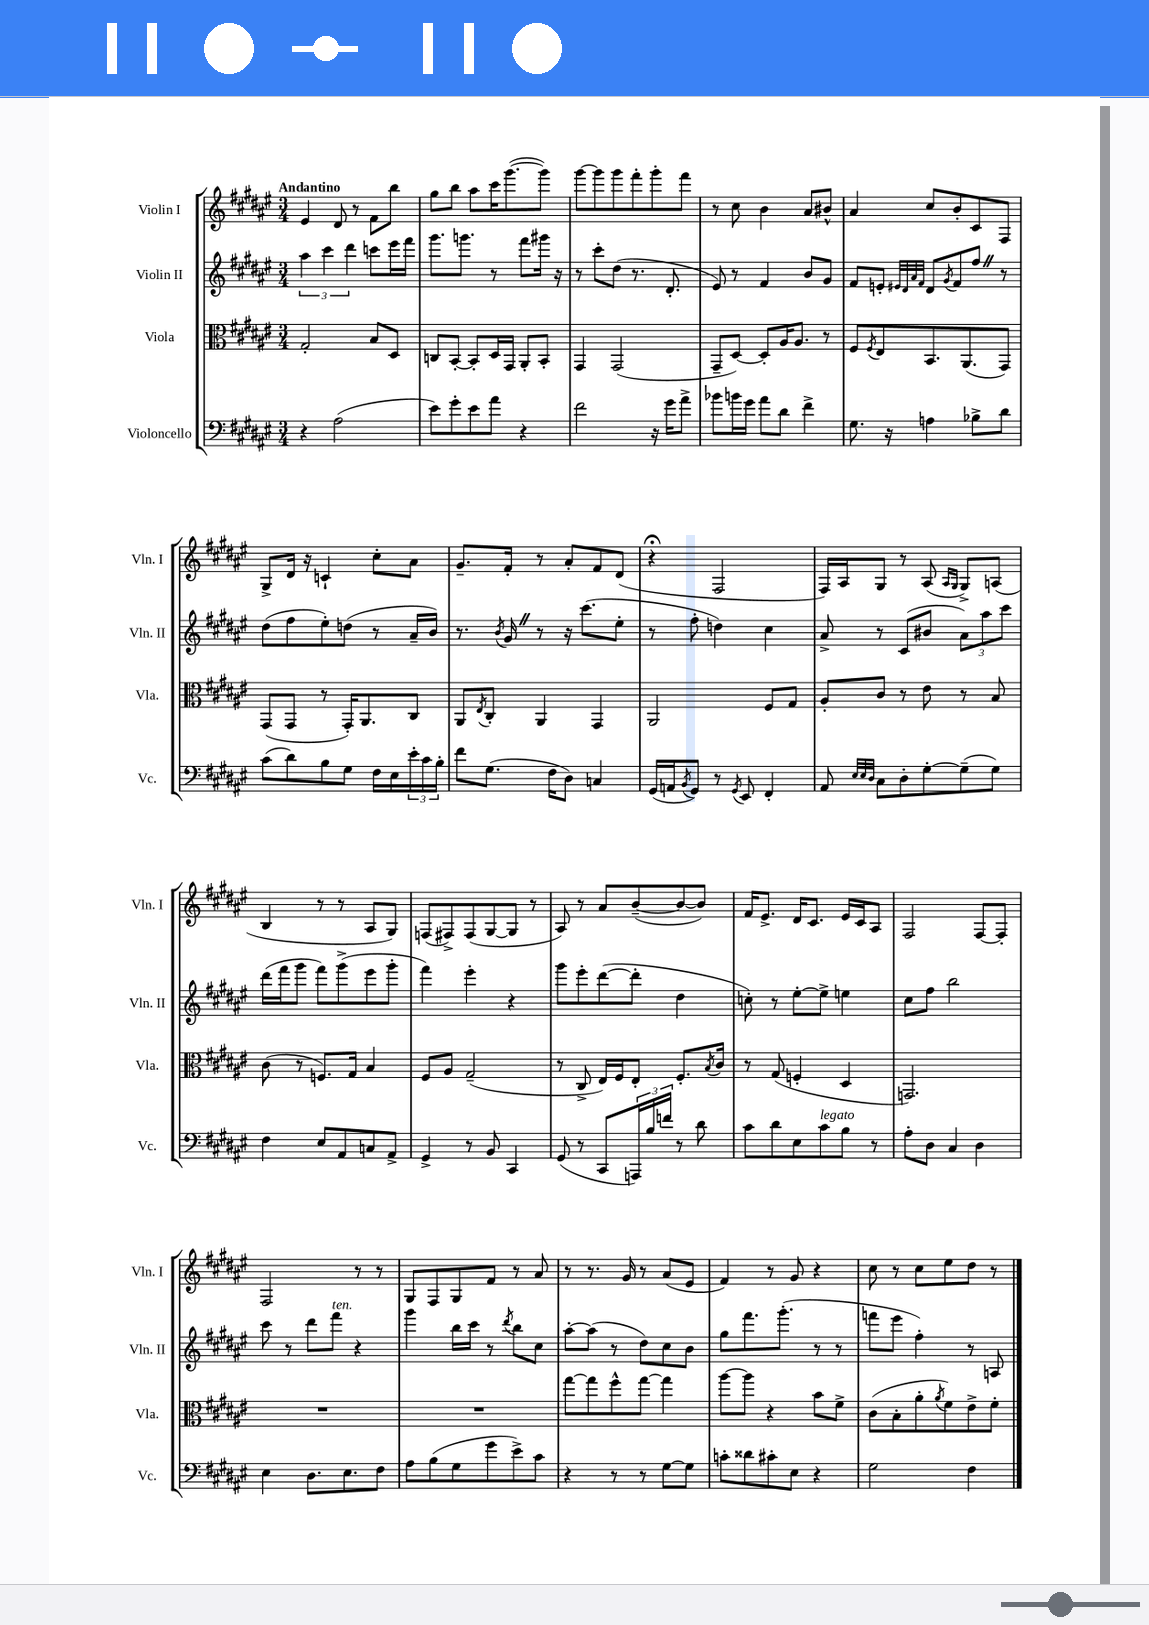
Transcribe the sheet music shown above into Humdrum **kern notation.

**kern	**kern	**kern	**kern
*part4	*part3	*part2	*part1
*staff4	*staff3	*staff2	*staff1
*I"Violoncello	*I"Viola	*I"Violin II	*I"Violin I
*I'Vc.	*I'Vla.	*I'Vln. II	*I'Vln. I
*clefF4	*clefC3	*clefG2	*clefG2
*k[f#c#g#d#a#e#]	*k[f#c#g#d#a#e#]	*k[f#c#g#d#a#e#]	*k[f#c#g#d#a#e#]
*M3/4	*M3/4	*M3/4	*M3/4
=1	=1	=1	=1
!	!	!	!LO:TX:a:B:t=Andantino
4r	2G#'/	6aa#\	4e#/
.	.	6ccc#\	.
(2A#\	.	.	8d#/
.	.	6ddd#\	.
.	.	.	8r
.	8B/L	8cccn\L	8f#\L
.	8D#/J	16eee#\L	8bb\J
.	.	16fff#\JJ	.
=2	=2	=2	=2
8e#\L)	8Cn/L	8.ggg#\L	8gg#\L
8g#'\	[8BB'/J	.	8bb\J
.	.	8.gggn\J	.
8e#\	8BB'/L]	.	8aa#\L
8a#\J	16D#/L	8r	16ccc#\K
.	16GG#/JJ	.	([8.ggg#\
4r	8AA#'/L	8fff#\L	.
.	8BB'/J	16ggg#X\Jk	8ggg#\J])
.	.	16r	.
=3	=3	=3	=3
2f#\	4GG#/	8r	[8ggg#\L
.	.	8ccc#'\L	8ggg#\]
.	(2GG#/	(8dd#\J	8ggg#\
.	.	8.r	8fff#'\
16r	.	.	8ggg#'\
16g#\KL	.	8.d#'/	.
8a#^\J	.	.	8fff#\J
=4	=4	=4	=4
8b-X\L	8GG#~/L	8e#/)	8r
16bn\L	[8D#/J)	8r	8cc#\
16g#\JJ	.	.	.
8a#\L	8D#'/L]	4f#/	4b\
8d#\J	16A#/K	.	.
.	8.A#/J	.	.
4f#^\	.	8b/L	8a#/L
.	8r	8g#/J	8b#X^^/J
=5	=5	=5	=5
8.G#\	8F#/L	8f#/L	4a#/
.	8qF#/	.	.
.	8E#/	8en'/J	.
16r	.	.	.
.	.	32qqe#X/LLL	.
.	.	32qqd#/	.
.	.	32qqa#/	.
.	.	32qqf#/JJJ	.
4An\	8.BB/	8d#/L	8cc#/L
.	.	8qg#/	.
.	.	8f#/	8b'/
.	(8.AA#/	.	.
8B-X^\L	.	8ff#Z/J	8c#/
8d#\J	8GG#/J)	8r	8F#/J
!!LO:LB:g=z
=6	=6	=6	=6
(8c#\L	(8GG#/L	(8dd#\L	8G#^/L
8d#\)	8GG#/J	8ff#\	16d#/Jk
.	.	.	16r
8B\	8r	8ee#'\)	4cn`/
8G#\J	16GG#'/KL)	(8ddn\J	.
.	8.AA#/	.	.
16F#\LL	.	8r	8cc#'\L
16E#\	.	.	.
24e#'\	8C#/J	16a#~/LL	8a#\J
24c#\	.	.	.
.	.	16b/JJ)	.
24B'\JJ	.	.	.
=7	=7	=7	=7
8f#\L	8AA#/L	8.r	8.g#~/L
.	8qE#/	.	.
(8.G#\J	8C#'/J	.	.
.	.	8qb/	.
.	.	16g#Z/	16f#'/Jk
.	4AA#/	8r	8r
16F#\KL	.	.	.
8D#\J)	.	16r	8a#'/L
.	.	(8.ccc#\L	.
4Cn/	4GG#/	.	8f#/
.	.	8ee#'\J	(8d#/J
=8	=8	=8	=8
(16GG#/LL	2AA#/	8r	4r;<
16AAn/J	.	.	.
8qBB/	.	.	.
8GG#/J)	.	8ff#'\	.
8r	.	4ddn\)	2F#/
8qGG#/	.	.	.
8EE#/	.	.	.
4FF#'/	8F#/L	4cc#\	.
.	8G#/J	.	.
=9	=9	=9	=9
8AA#/	8A#'/L	8a#^/	16F#/LL)
.	.	.	16A#/J
32qqE#/LLL	.	.	.
32qqE#/	.	.	.
32qqD#/JJJ	.	.	.
8C#\L	8c#/J	8r	8G#/J
8D#'\	8r	(8c#/L	8r
[8G#'\	8e#\	8b#X/J	(8A#/
.	.	.	16qqA#/LL
.	.	.	16qqG#/JJ
(8G#~\]	8r	12a#\L)	8G#^/L)
.	.	12aa#\	.
8G#\J)	8B/	.	(8An/J
.	.	12ccc#\J	.
!!LO:LB:g=z
=10	=10	=10	=10
4F#\	(8c#\	(16ddd#\LL	4B/
.	.	16fff#\J	.
.	8r	8ggg#\J	.
8E#/L	8.Fn/L)	8fff#\L)	8r
8AA#/	.	(8ggg#^\	8r
.	16G#/Jk	.	.
8Cn/	4B/	8eee#\	8A#/L
8AA#^/J	.	8ggg#'\J	8G#/J)
=11	=11	=11	=11
4GG#^/	8F#/L	4fff#\)	(8Fn/L
.	8A#/J	.	8F#X^/)
8r	(2G#~/	4eee#'\	(8F#/
8BB/	.	.	[8G#/
4CC#/	.	4r	8G#/J]
.	.	.	8r
=12	=12	=12	=12
(8GG#/	8r	8ggg#\L	8A#/)
8r	8C#^/	8eee#'\	8r
8CC#/L	16E#/LL)	([8ddd#\	8a#/L
.	16F#/J	.	.
24AAAn/L)	8E#'/J	8ddd#'\J]	([8b~/
24B/	.	.	.
24fn/JJ	.	.	.
8r	8.F#'/L	4dd#\	8b/_
8d#\	.	.	8b/J])
.	8qB/	.	.
.	16c#/Jk	.	.
=13	=13	=13	=13
8c#\L	8r	8ccn'\)	16f#/KL
.	.	.	8.e#^/J
8d#\	(8G#/	8r	.
8E#\	4Fn'/	[8ee#'\L	16d#/KL
.	.	.	8.c#/J
!LO:TX:a:i:t=legato	!	!	!
8c#\	.	8ee#^\J]	.
8B\J	4D#/	4een\	16e#/LL
.	.	.	16c#/J
8r	.	.	8A#/J
=14	=14	=14	=14
8A#'\L	2.GGn/)	8cc#\L	2F#/
8D#\J	.	8ff#\J	.
4C#/	.	2bb\	.
4D#\	.	.	[8F#/L
.	.	.	8F#'/J]
!!LO:LB:g=z
=15	=15	=15	=15
4E#\	2.r	8ccc#\	2F#/
.	.	8r	.
8.D#\L	.	8ddd#\L	.
!	!	!LO:TX:a:i:t=ten.	!
.	.	8fff#\J	.
8.E#\	.	.	.
.	.	4r	8r
8F#\J	.	.	8r
=16	=16	=16	=16
8A#\L	2.r	4ggg#\	8G#/L
(8B\	.	.	8F#/
8G#\	.	16bb\LL	8G#/
.	.	16ccc#\JJ	.
8g#\	.	8r	8f#/J
.	.	8qddd#/	.
8e#^\)	.	8bb\L	8r
8c#\J	.	8cc#\J	8a#/
=17	=17	=17	=17
4r	[8gg#\L	[8aa#'\L	8r
.	8gg#\]	(8aa#\J]	8.r
8r	8ff#^^\	8r	.
.	.	.	16g#/
8r	[8gg#\J	8dd#\L)	8r
[8G#\L	4gg#\]	8cc#\	(8a#/L
8G#\J]	.	8b\J	8e#/J
=18	=18	=18	=18
8cn'\L	[8aa#\L	8gg#\L	4f#/)
8d##X\	8aa#\J]	8.fff#\	.
8c#X'\	4r	.	8r
.	.	(8.ggg#'\J	.
8E#\J	.	.	8g#/
4r	8b\L	8r	4r
.	8f#^\J	8r	.
=19	=19	=19	=19
2G#\	(8c#\L	8fffn\L	8cc#\
.	8B'\	8eee#\J	8r
.	8a#'\	4ff#'\)	8cc#\L
.	8qa#/	.	.
.	8f#\)	.	8ee#\
4F#\	8e#^\	8r	8dd#\J
.	8f#'\J	8An/	8r
==	==	==	==
*-	*-	*-	*-
